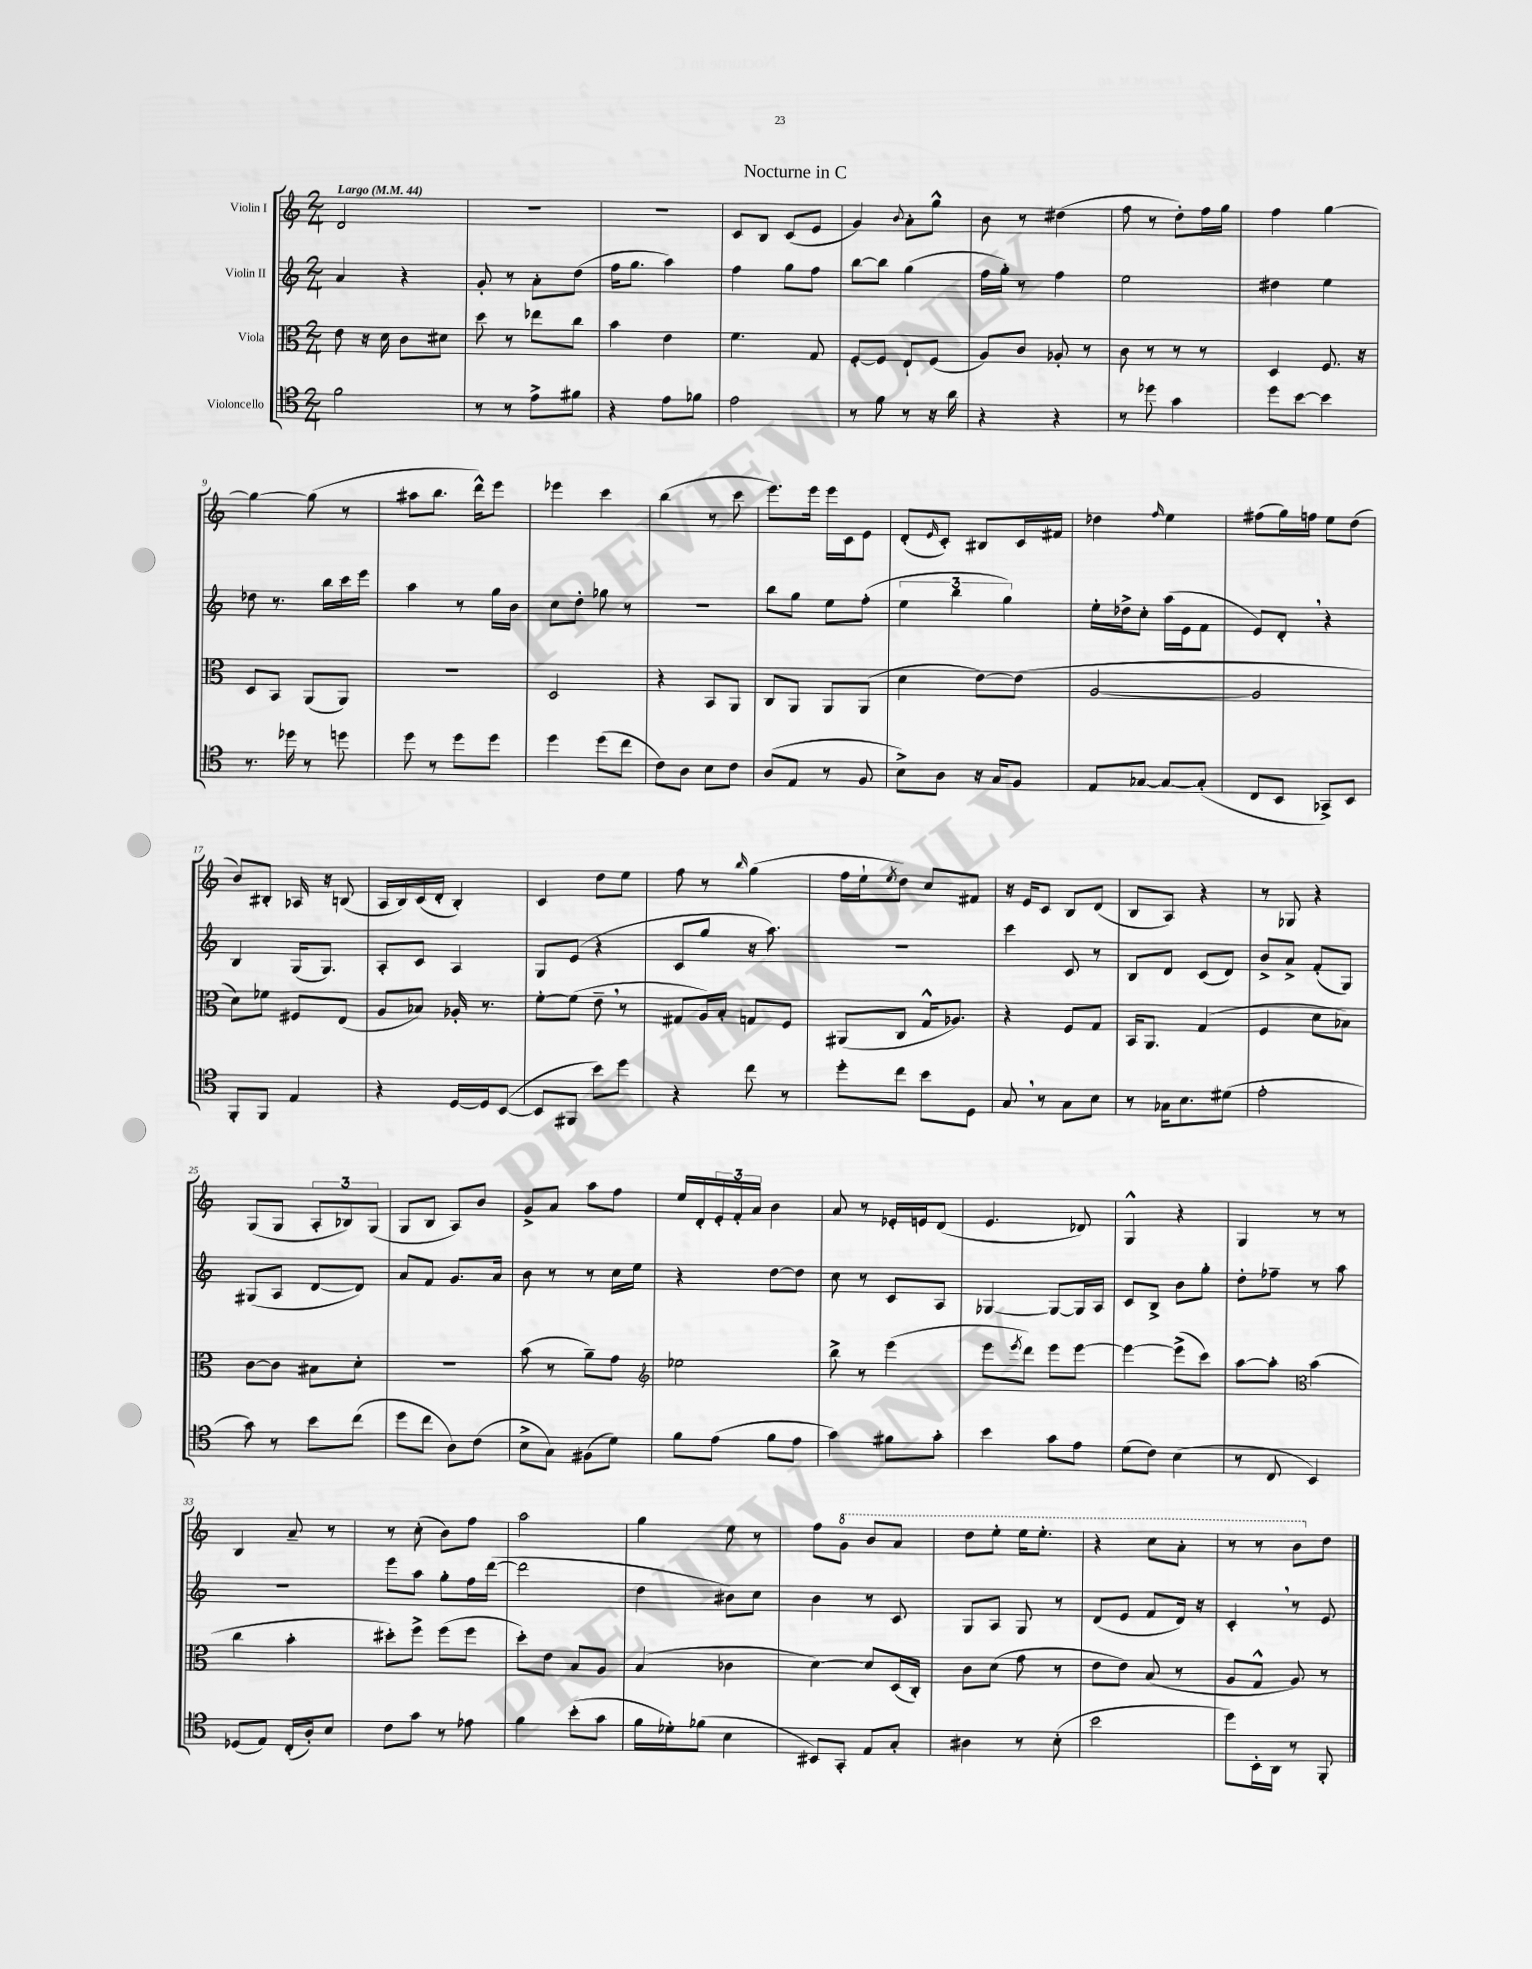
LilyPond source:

\header { title = "Nocturne in C" }
<<
\new StaffGroup <<
\new Staff = "s0" \with { instrumentName = "Violin I" } {
    \clef treble \key c \major \numericTimeSignature \time 2/4 \tempo "Largo" 4 = 44
    d'2 |
    R2 |
    R2 |
    c'8 b8 c'8( e'8 |
    g'4) \appoggiatura { b'8 } a'8-. g''8-^ |
    b'8 r8 dis''4( |
    f''8 r8 d''8-.) f''16 g''16 |
    f''4 g''4~ |
    g''4~ g''8( r8 |
    ais''8 b''8. d'''16-^) e'''8 |
    ees'''4 c'''4 |
    b''4( r8 c'''8 |
    e'''8.) e'''16 e'''16 c'16 e'8 |
    d'8-.( \grace { e'16 } c'8-.) bis8 c'16 fis'16 |
    des''4 \grace { f''16 } e''4 |
    fis''8( g''16) f''16 e''8 d''8( |
    b'8) bis8-. aes16 r16 b8( |
    a16 b16) c'16( d'16-. b4-.) |
    c'4 d''8 e''8 |
    f''8 r8 \grace { b''16 } g''4( |
    f''16 e''16-! \acciaccatura { e''8 } d''8) c''8 fis'8 |
    r16 e'16 c'8 b8 d'8( |
    b8 a8) r4 |
    r8 ges8 r4 |
    g8( g8 \tuplet 3/2 { a8-. bes8) g8( } |
    g8 b8 a8) b'8 |
    g'8-> a'8 a''8 f''8 |
    e''16 d'16-. \tuplet 3/2 { e'16-. f'16-. a'16 } b'4 |
    a'8 r8 ees'16-. e'16 d'8( |
    e'4. des'8) |
    g4-^ r4 |
    g4 r8 r8 |
    b4 a'8-- r8 |
    r8 c''8-.( b'8) f''8 |
    a''2 |
    g''4 e''8 r8 |
    f''8 \ottava #1 g''8 b''8 a''8 |
    d'''8 e'''8-. e'''16 e'''8.-. |
    r4 c'''8 a''8-. |
    r8 r8 b''8 \ottava #0 d''8 \bar "|." |
}
\new Staff = "s1" \with { instrumentName = "Violin II" } {
    \clef treble \key c \major \numericTimeSignature \time 2/4
    a'4 r4 |
    g'8-. r8 a'8-. d''8( |
    f''16 g''8. a''4) |
    f''4 g''8 f''8 |
    b''8~ b''8 g''4( |
    f''16 g''16-.) r8 f''4 |
    e''2 |
    dis''4 e''4 |
    des''8 r8. b''16 c'''16 e'''16 |
    a''4 r8 g''16 b'16 |
    c''8 d''8-. ges''8 r8 |
    R2 |
    b''8 g''8 e''8 f''8-.( |
    \tuplet 3/2 { e''4 b''4 g''4) } |
    e''16-. des''16-> c''8-. a''16( e'16 f'8 |
    e'8) d'8-. \breathe r4 |
    b4 g16( g8.) |
    a8-. c'8 a4 |
    g8 e'8( r4 |
    c'8 g''8 r16 a''8.) |
    R2 |
    c'''4 c'8 r8 |
    b8 d'8 c'8( d'8) |
    b'8-> a'8-> f'8-.( g8) |
    gis8( a8 d'8~ d'8) |
    a'8 f'8 g'8. a'16 |
    b'8 r8 r8 c''16 e''16 |
    r4 d''8~ d''8 |
    c''8 r8 c'8 a8 |
    ges4~ ges8~ ges16 a16 |
    c'8 b8-> b'8 g''8-. |
    d''8-. fes''8-- r8 a''8 |
    r2 |
    e'''8 a''8 g''8-. f''16 d'''16~( |
    d'''2 |
    d''4 bis'8) c''8 |
    b'4 r8 c'8 |
    g8 a8 g8 r8 |
    d'8( e'8 f'8 d'16) r16 |
    c'4-. \breathe r8 e'8 \bar "|." |
}
\new Staff = "s2" \with { instrumentName = "Viola" } {
    \clef alto \key c \major \numericTimeSignature \time 2/4
    e'8 r16 d'16 c'8 dis'8 |
    d''8 r8 ees''8 c''8 |
    b'4 e'4 |
    f'4. g8 |
    f8~-. f8 e8-! f8( |
    a8) c'8 aes8-. r8 |
    c'8 r8 r8 r8 |
    d4 f8. r16 |
    d8 b,8 a,8( a,8) |
    r2 |
    d2 |
    r4 b,8 a,8 |
    c8 a,8 a,8 a,8( |
    d'4 e'8~) e'8( |
    a2~ |
    a2 |
    d'8) fes'8 fis8 e8( |
    a8 bes8) aes16-. r8. |
    f'8~-. f'8( e'8-- \breathe r8 |
    gis8 a16) b16-. g8 f8 |
    ais,8( c8 g16-^ aes8.) |
    r4 f8 g8 |
    b,16 a,8. g4( |
    f4 d'8 bes8) |
    c'8~ c'8 bis8 d'8-. |
    R2 |
    b'8( r8 a'8--) g'8 |
    \clef treble ees''2 |
    b''8-> r8 e'''4( |
    e'''8 \acciaccatura { e'''8 } d'''8) e'''8 e'''8~ |
    e'''4~ e'''8->( c'''8) |
    a''8~ a''8-. \clef alto b'4( |
    c''4 b'4-. |
    dis''8-.) f''8-> f''8( f''8 |
    d''8-.) e'8 b8 a8 |
    b4( ces'4 |
    d'4~) d'8 d16( c16-.) |
    c'8 d'8( g'8 r8 |
    e'8 e'8) b8( r8 |
    a8 g8-^ a8) r8 \bar "|." |
}
\new Staff = "s3" \with { instrumentName = "Violoncello" } {
    \clef tenor \key c \major \numericTimeSignature \time 2/4
    f'2 |
    r8 r8 e'8-> fis'8 |
    r4 e'8 fes'8 |
    e'2 |
    r8 f'8 r8 r16 a'16 |
    r4 r4 |
    r8 des''8 g'4 |
    d''8 b'8~ b'4 |
    r8. des''16 r8 d''8 |
    d''8 r8 d''8 d''8 |
    d''4 d''8( c''8 |
    c'8) a8 b8 c'8 |
    a8( e8 r8 f8 |
    b8->) a8 r16 g16 f8 |
    e8 ges8~ ges8~ ges8-.( |
    c8 b,8 ges,8->) b,8 |
    f,8-. f,8 e4 |
    r4 d16~ d16 b,8~( |
    b,8 fis,8 b'8) d''8 |
    r4 c''8 r8 |
    d''8-. c''8 b'8 d8 |
    g8 \breathe r8 g8 b8 |
    r8 ges16 b8. dis'8( |
    e'2-. |
    g'8) r8 b'8 c''8( |
    d''8 c''8 a8) c'8( |
    b8-> g8) fis8( d'8) |
    f'8 e'8( f'8 e'8 |
    g'4) fis'8 g'8-. |
    b'4 g'8 e'8 |
    d'8( c'8) b4( |
    r8 c8 b,4) |
    des8( e8) c16-.( a16-.) b8 |
    c'8 g'8 r8 ees'8 |
    f'4 b'8-.( g'8 |
    f'16 des'16-.) fes'8( b4 |
    bis,8) g,8-. e8 g8-. |
    ais4 r8 b8-.( |
    b'2 |
    d''8) b,16-. a,16 r8 f,8-. \bar "|." |
}
>>
>>
